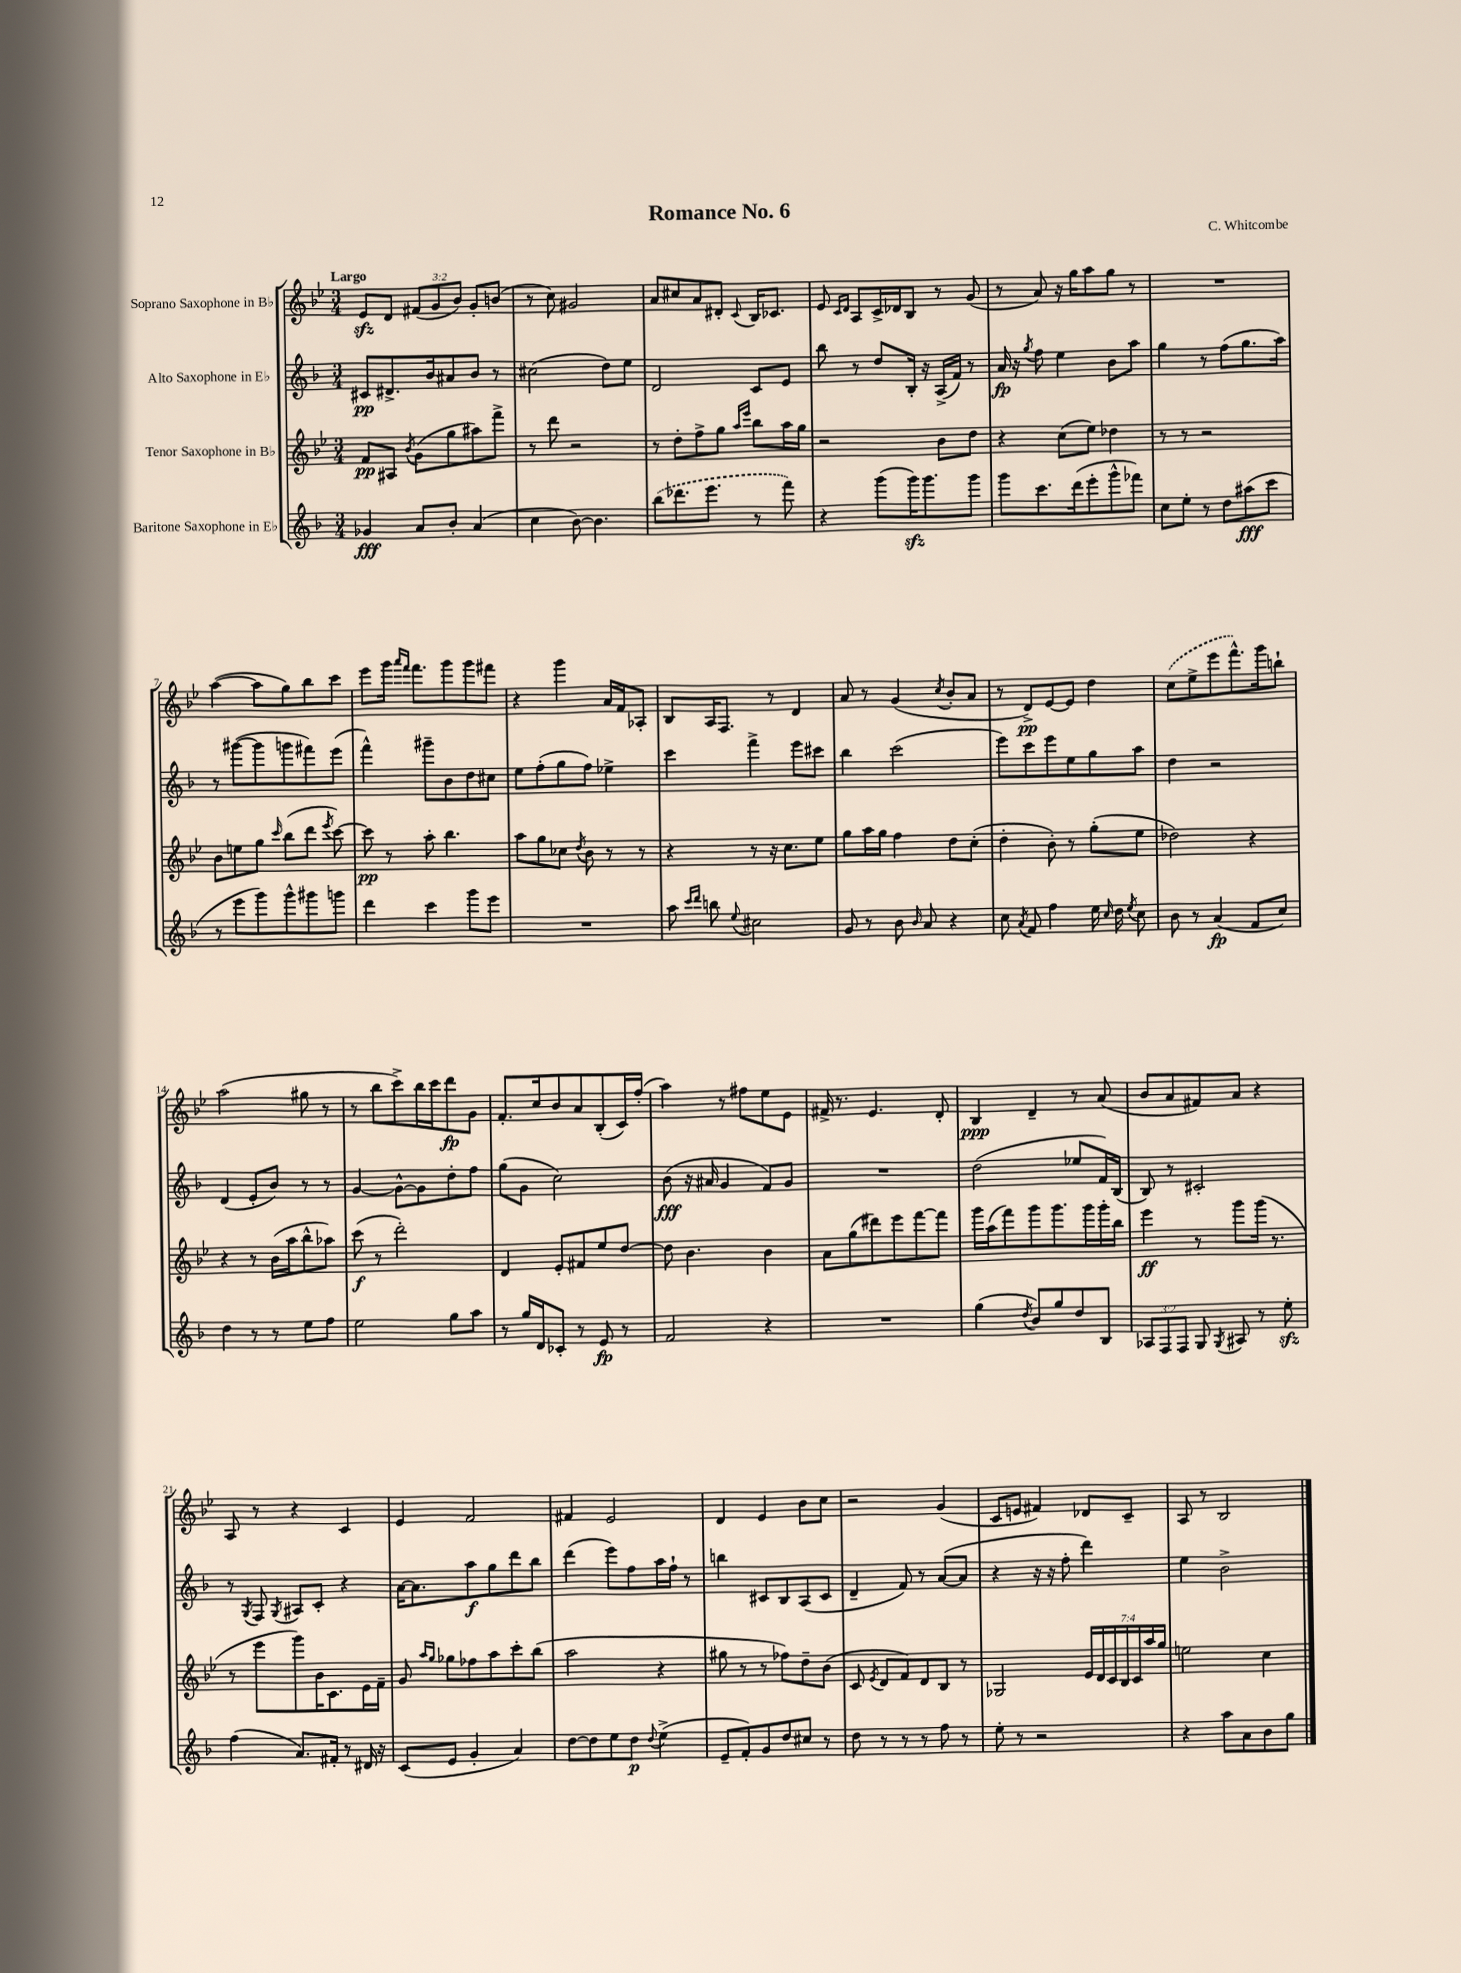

**kern	**dynam	**kern	**dynam	**kern	**dynam	**kern	**dynam
*part4	*part4	*part3	*part3	*part2	*part2	*part1	*part1
*staff4	*staff4	*staff3	*staff3	*staff2	*staff2	*staff1	*staff1
*I"Baritone Saxophone in E♭	*	*I"Tenor Saxophone in B♭	*	*I"Alto Saxophone in E♭	*	*I"Soprano Saxophone in B♭	*
*clefG2	*	*clefG2	*	*clefG2	*	*clefG2	*
*k[b-]	*	*k[b-e-]	*	*k[b-]	*	*k[b-e-]	*
*M3/4	*	*M3/4	*	*M3/4	*	*M3/4	*
=1	=1	=1	=1	=1	=1	=1	=1
!	!	!	!	!	!	!LO:TX:a:B:t=Largo	!
4g-X/	fff	8f/L	pp	8c#X/L	pp	8e-zz/L	.
.	.	8A#X/J	.	8.d#X^/	.	8d/J	.
.	.	8qb-/	.	.	.	.	.
8a/L	.	(8g\L	.	.	.	(12f#X/L	.
.	.	.	.	16b-/k	.	.	.
.	.	.	.	.	.	12g/	.
8b-'/J	.	8gg\	.	8a#X/	.	.	.
.	.	.	.	.	.	12b-/J)	.
(4a/	.	8aa#X\)	.	8b-/J	.	8g'/L	.
.	.	8fff^\J	.	8r	.	(8bn/J	.
=2	=2	=2	=2	=2	=2	=2	=2
4cc\	.	8r	.	(2cc#X\	.	8r	.
.	.	8ddd\	.	.	.	8cc\)	.
[8b-\)	.	2r	.	.	.	2g#X/	.
4.b-\]	.	.	.	.	.	.	.
.	.	.	.	8dd\L)	.	.	.
.	.	.	.	8ee\J	.	.	.
=3	=3	=3	=3	=3	=3	=3	=3
(8bb-\L	.	8r	.	2d/	.	8a/L	.
8.ddd-X\	.	8dd'\L	.	.	.	8cc#X/	.
.	.	8ff^\	.	.	.	8a/	.
8.eee\J	.	.	.	.	.	.	.
.	.	8gg\J	.	.	.	8d#X'/J	.
.	.	16qqaa/LL	.	.	.	.	.
.	.	16qqeee-/JJ	.	.	.	8qqc/	.
8r	.	8bb-\L	.	8c/L	.	16B-/KL	.
.	.	.	.	.	.	8.c-X/J	.
8fff\)	.	16aa\L	.	8e/J	.	.	.
.	.	16gg\JJ	.	.	.	.	.
=4	=4	=4	=4	=4	=4	=4	=4
4r	.	2r	.	8bb-\	.	8e-/	.
.	.	.	.	.	.	16qqc/LL	.
.	.	.	.	.	.	16qqd/JJ	.
.	.	.	.	8r	.	8A/L	.
(8ggg\L	.	.	.	8dd/L	.	16c^/L	.
.	.	.	.	.	.	16d-X/J	.
16gggzz\K)	.	.	.	16B-'/Jk	.	8B-/J	.
8.ggg\	.	.	.	16r	.	.	.
.	.	8b-\L	.	(16A^/LL	.	8r	.
.	.	.	.	16f/JJ)	.	.	.
8ggg\J	.	8dd\J	.	8r	.	(8g/	.
=5	=5	=5	=5	=5	=5	=5	=5
8ggg\L	.	4r	.	16a/	fp	8r	.
.	.	.	.	16r	.	.	.
.	.	.	.	8qgg/	.	.	.
8.ccc\	.	.	.	8ff\	.	8a/)	.
.	.	(8cc\L	.	4ee\	.	16r	.
(16ddd\k	.	.	.	.	.	16gg\KL	.
8eee'\	.	8ee-\J)	.	.	.	8aa\	.
8ggg^^\	.	4dd-X\	.	8b-\L	.	8gg\J	.
8fff-X\J)	.	.	.	8aa\J	.	8r	.
=6	=6	=6	=6	=6	=6	=6	=6
8cc\L	.	8r	.	4gg\	.	2.r	.
8ee'\J	.	8r	.	.	.	.	.
8r	.	2r	.	8r	.	.	.
8dd\L	.	.	.	(8ff\L	.	.	.
(8aa#X\	fff	.	.	8.gg\	.	.	.
8ccc\J	.	.	.	.	.	.	.
.	.	.	.	16aa\Jk)	.	.	.
!!LO:LB:g=z
=7	=7	=7	=7	=7	=7	=7	=7
8r	.	8b-\L	.	8r	.	([4aa\	.
8eee\L	.	8een\	.	([8ggg#X\L	.	.	.
8ggg\)	.	8gg\J	.	8ggg#\]	.	8aa\L]	.
.	.	16qqccc/	.	.	.	.	.
8ggg^^\	.	(8bb-\L	.	8gggn\	.	8gg\)	.
8ggg#X\	.	8ddd\J	.	8fff#X\)	.	8bb-\	.
.	.	8qeee-/	.	.	.	.	.
8gggn\J	.	[8ccc\)	.	(8eee\J	.	8ccc\J	.
=8	=8	=8	=8	=8	=8	=8	=8
4ddd\	.	8ccc\]	pp	4fff^^\)	.	8eee-\L	.
.	.	8r	.	.	.	16ggg\Jk	.
.	.	.	.	.	.	16qqaaa/LL	.
.	.	.	.	.	.	16qqfff/JJ	.
.	.	.	.	.	.	8.fff\L	.
4ccc\	.	8aa'\	.	8ggg#X~\L	.	.	.
.	.	4.bb-\	.	8b-\	.	8ggg\	.
8ggg\L	.	.	.	8dd\	.	8ggg\	.
8eee\J	.	.	.	8cc#X\J	.	8fff#X\J	.
=9	=9	=9	=9	=9	=9	=9	=9
2.r	.	8aa\L	.	8ee\L	.	4r	.
.	.	8gg\	.	(8ff'\	.	.	.
.	.	8cc-X\J	.	8gg\	.	4ggg\	.
.	.	8qdd/	.	.	.	.	.
.	.	8b-\	.	8ff\J)	.	.	.
.	.	8r	.	4ee-X^\	.	16a/LL	.
.	.	.	.	.	.	16f/J	.
.	.	8r	.	.	.	8A-X'/J	.
=10	=10	=10	=10	=10	=10	=10	=10
8aa\	.	4r	.	4ccc\	.	8B-/L	.
16qqccc/LL	.	.	.	.	.	.	.
16qqddd/JJ	.	.	.	.	.	.	.
8bbn\	.	.	.	.	.	16A/K	.
.	.	.	.	.	.	8.F/J	.
8qqee/	.	.	.	.	.	.	.
2cc#X\	.	8r	.	4fff^\	.	.	.
.	.	16r	.	.	.	8r	.
.	.	8.cc\L	.	.	.	.	.
.	.	.	.	8eee\L	.	4d/	.
.	.	8ee-\J	.	8ccc#X\J	.	.	.
=11	=11	=11	=11	=11	=11	=11	=11
8g/	.	8gg\L	.	4bb-\	.	8a/	.
8r	.	16aa\L	.	.	.	8r	.
.	.	16gg\JJ	.	.	.	.	.
8b-\	.	4ff\	.	(2ccc\	.	(4g/	.
16qqb-/	.	.	.	.	.	.	.
8a/	.	.	.	.	.	.	.
.	.	.	.	.	.	8qcc/	.
4r	.	8dd\L	.	.	.	8b-'/L	.
.	.	(8cc'\J	.	.	.	8a/J	.
=12	=12	=12	=12	=12	=12	=12	=12
8cc\	.	4dd'\	.	8eee\L)	.	8r	.
8qa/	.	.	.	.	.	.	.
8f/	.	.	.	8ccc\	.	8d^/L)	pp
4ff\	.	8b-'\)	.	8eee\	.	[8e-/	.
.	.	8r	.	8ee\	.	8e-/J]	.
16ee\	.	(8gg'\L	.	8gg\	.	4dd\	.
16qqcc/	.	.	.	.	.	.	.
16dd\	.	.	.	.	.	.	.
8qee/	.	.	.	.	.	.	.
8cc\	.	8ee-\J	.	8aa\J	.	.	.
=13	=13	=13	=13	=13	=13	=13	=13
8b-\	.	2dd-X\)	.	4dd\	.	(8cc\L	.
8r	.	.	.	.	.	8ee-^\	.
(4a/	fp	.	.	2r	.	8eee-\	.
.	.	.	.	.	.	8.fff^^\)	.
8f/L	.	4r	.	.	.	.	.
.	.	.	.	.	.	16ggg\k	.
8cc/J)	.	.	.	.	.	8bbn`\J	.
!!LO:LB:g=z
=14	=14	=14	=14	=14	=14	=14	=14
4dd\	.	4r	.	(4d/	.	(2aa\	.
8r	.	8r	.	8e'/L	.	.	.
8r	.	(16b-\LL	.	8b-/J)	.	.	.
.	.	16aa\J	.	.	.	.	.
8ee\L	.	8bb-^^\	.	8r	.	8gg#X\	.
8ff\J	.	8aa-X\J)	.	8r	.	8r	.
=15	=15	=15	=15	=15	=15	=15	=15
2ee\	.	(8ccc\	f	[4g/	.	8r	.
.	.	8r	.	.	.	8bb-\L	.
.	.	2ddd'\)	.	8g^^\L_	.	8ccc^\)	.
.	.	.	.	8g\]	.	16bb-\L	.
.	.	.	.	.	.	16ccc\J	.
8gg\L	.	.	.	8dd'\	.	8ddd\	fp
8aa\J	.	.	.	8ff\J	.	8g\J	.
=16	=16	=16	=16	=16	=16	=16	=16
8r	.	4d/	.	(8gg\L	.	8.f'/L	.
16gg/LL	.	.	.	8g\J	.	.	.
16d/J	.	.	.	.	.	16cc/k	.
8c-X'/J	.	8e-'/L	.	2cc\)	.	8b-/	.
8r	.	8f#X/	.	.	.	8a/	.
8e/	fp	8ee-/	.	.	.	(8B-'/	.
8r	.	[8dd/J	.	.	.	16c/L)	.
.	.	.	.	.	.	(16ff'/JJ	.
=17	=17	=17	=17	=17	=17	=17	=17
2f/	.	8dd\]	.	(8b-\	fff	4aa\)	.
.	.	4.b-\	.	16r	.	.	.
.	.	.	.	16a#X/	.	.	.
.	.	.	.	4g/	.	8r	.
.	.	.	.	.	.	8ff#X\L	.
4r	.	4b-\	.	8f/L)	.	8ee-\	.
.	.	.	.	8g/J	.	8e-\J	.
=18	=18	=18	=18	=18	=18	=18	=18
2.r	.	8a\L	.	2.r	.	16f#X^/	.
.	.	.	.	.	.	8.r	.
.	.	(8gg\	.	.	.	.	.
.	.	8ddd#X\)	.	.	.	4.e-/	.
.	.	8eee-\	.	.	.	.	.
.	.	[8fff\	.	.	.	.	.
.	.	8fff\J]	.	.	.	8d'/	.
=19	=19	=19	=19	=19	=19	=19	=19
(4gg\	.	16ggg\LL	.	(2dd\	.	4B-/	ppp
.	.	(16aa\J	.	.	.	.	.
.	.	8fff\)	.	.	.	.	.
8qdd/	.	.	.	.	.	.	.
8b-/L)	.	8ggg\	.	.	.	4d~/	.
8gg/	.	8.ggg\	.	.	.	.	.
8dd/	.	.	.	8ee-X/L	.	8r	.
.	.	16ggg\L	.	.	.	.	.
8B-/J	.	16ggg'\	.	16f/L)	.	(8a/	.
.	.	16bb-\JJ	.	(16B-/JJ	.	.	.
=20	=20	=20	=20	=20	=20	=20	=20
12A-X/L	.	4eee-\	ff	8B-/)	.	8b-/L	.
12F/	.	.	.	.	.	.	.
.	.	.	.	8r	.	8a/	.
12F/J	.	.	.	.	.	.	.
8G/	.	8r	.	2c#X'/	.	8f#X/)	.
8qG/	.	.	.	.	.	.	.
8A#X/	.	8ggg\L	.	.	.	8a/J	.
8r	.	(16ggg\Jk	.	.	.	4r	.
.	.	8.r	.	.	.	.	.
8eezz'\	.	.	.	.	.	.	.
!!LO:LB:g=z
=21	=21	=21	=21	=21	=21	=21	=21
(4ff\	.	8r	.	8r	.	8A/	.
.	.	.	.	8qG/	.	.	.
.	.	8eee-\L	.	8F/	.	8r	.
.	.	.	.	8qG/	.	.	.
8.a/L)	.	8ggg\)	.	8A#X/L	.	4r	.
.	.	16b-\K	.	8c'/J	.	.	.
16f#X'/Jk	.	8.c\	.	.	.	.	.
8r	.	.	.	4r	.	4c/	.
16d#X/	.	16e-\L	.	.	.	.	.
16r	.	16f~\JJ	.	.	.	.	.
=22	=22	=22	=22	=22	=22	=22	=22
(8c/L	.	8g/	.	[16a\KL	.	4e-/	.
.	.	.	.	8.a\]	.	.	.
.	.	16qqaa/LL	.	.	.	.	.
.	.	16qqgg/JJ	.	.	.	.	.
8e/J	.	8gg-X\L	.	.	.	.	.
4g'/	.	8ff-X\	.	8aa\	f	2f/	.
.	.	8aa\	.	8gg\	.	.	.
4a/)	.	8ccc'\	.	8ddd\	.	.	.
.	.	(8bb-\J	.	8bb-\J	.	.	.
=23	=23	=23	=23	=23	=23	=23	=23
[8dd\L	.	2aa\	.	(4ddd\	.	4f#X/	.
8dd\]	.	.	.	.	.	.	.
8ee\	.	.	.	8eee\L)	.	2e-/	.
8dd\J	p	.	.	8ff\	.	.	.
8qqdd/	.	.	.	.	.	.	.
(4ee^\	.	4r	.	16aa\L	.	.	.
.	.	.	.	16ff`\JJ	.	.	.
.	.	.	.	8r	.	.	.
=24	=24	=24	=24	=24	=24	=24	=24
8e~/L	.	8gg#X\	.	4bbn\	.	4d/	.
8f'/)	.	8r	.	.	.	.	.
8g/	.	8r	.	8c#X/L	.	4e-/	.
8dd/	.	8ff-X\L)	.	8B-/	.	.	.
8cc#X/J	.	8dd~\	.	(8A/	.	8b-\L	.
8r	.	(8b-\J	.	8c#/J	.	8cc\J	.
=25	=25	=25	=25	=25	=25	=25	=25
8dd\	.	8c/	.	4d~/	.	2r	.
.	.	8qe-/	.	.	.	.	.
8r	.	8d/L	.	.	.	.	.
8r	.	8f/)	.	8f/)	.	.	.
8r	.	8d/	.	8r	.	.	.
8ff\	.	8B-/J	.	([8a/L	.	(4g/	.
8r	.	8r	.	8a/J]	.	.	.
=26	=26	=26	=26	=26	=26	=26	=26
8ee'\	.	2G-X/	.	4r	.	8c/L	.
8r	.	.	.	.	.	8en/J	.
2r	.	.	.	16r	.	4f#X/)	.
.	.	.	.	16r	.	.	.
.	.	.	.	8ff'\	.	.	.
.	.	28e-/LL	.	4ddd\)	.	8d-X/L	.
.	.	28d/	.	.	.	.	.
.	.	28c/	.	.	.	.	.
.	.	28B-/	.	.	.	.	.
.	.	.	.	.	.	8c~/J	.
.	.	28c/	.	.	.	.	.
.	.	28aa/	.	.	.	.	.
.	.	28gg/JJ	.	.	.	.	.
=27	=27	=27	=27	=27	=27	=27	=27
4r	.	2een\	.	4ee\	.	8A/	.
.	.	.	.	.	.	8r	.
8aa\L	.	.	.	2b-^\	.	2B-/	.
8a\	.	.	.	.	.	.	.
8b-\	.	4cc\	.	.	.	.	.
8gg\J	.	.	.	.	.	.	.
==	==	==	==	==	==	==	==
*-	*-	*-	*-	*-	*-	*-	*-
